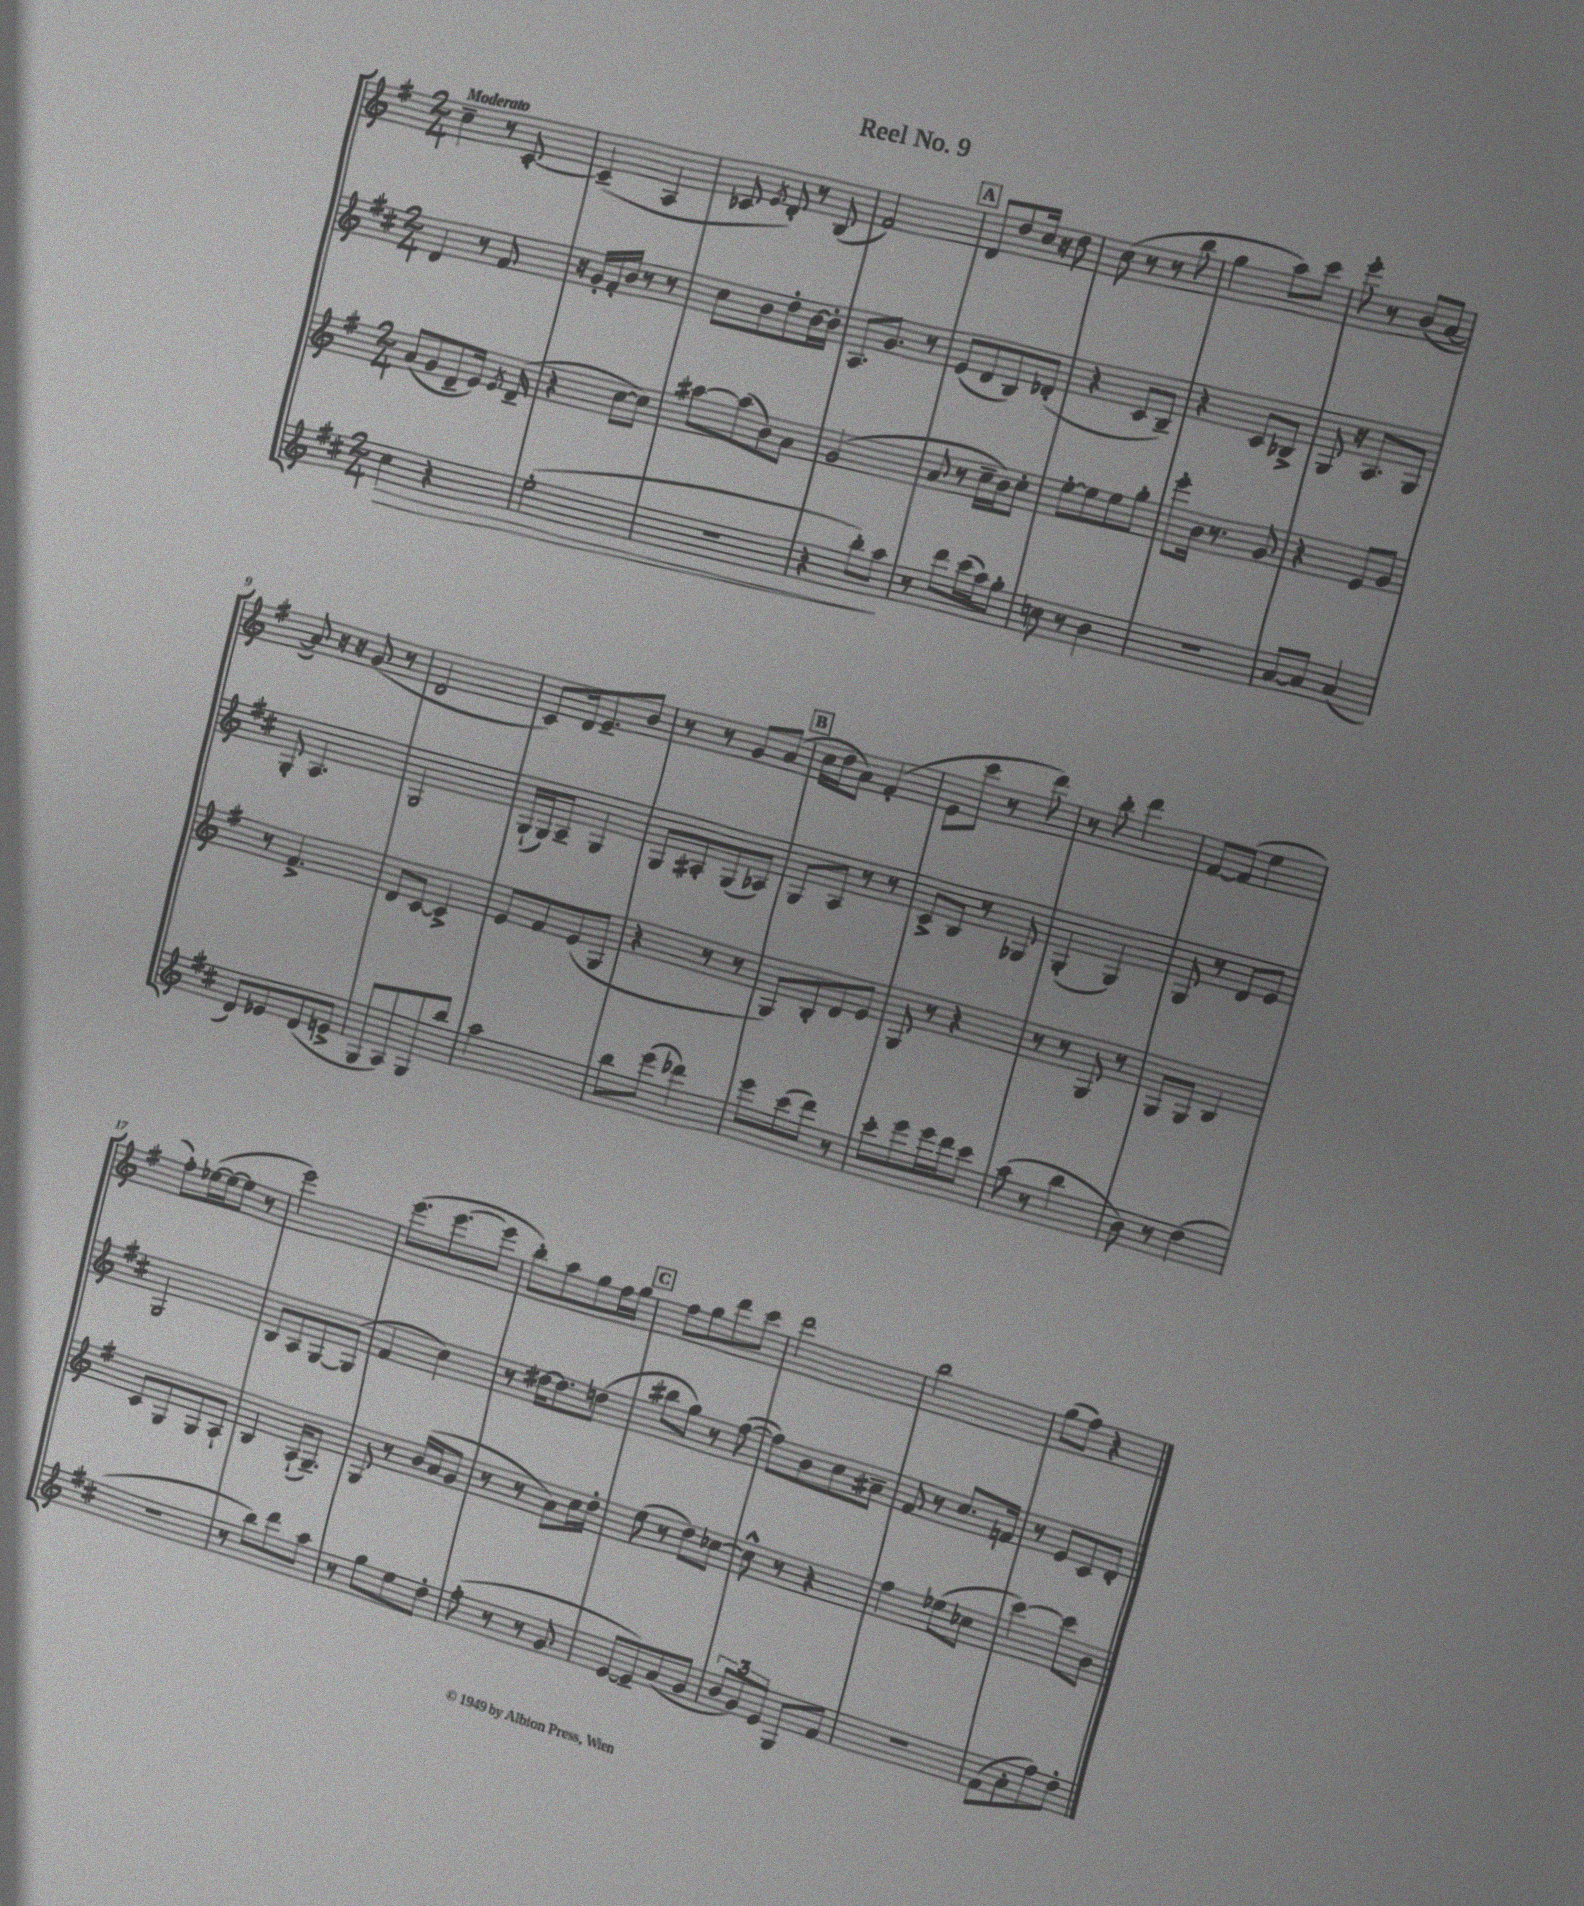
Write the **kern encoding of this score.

**kern	**kern	**kern	**kern
*staff4	*staff3	*staff2	*staff1
*clefG2	*clefG2	*clefG2	*clefG2
*k[f#c#]	*k[f#]	*k[f#c#]	*k[f#]
*M2/4	*M2/4	*M2/4	*M2/4
4cc#	(8a	4d	4cc~
.	8g	.	.
4r	8d~	8r	8r
.	16e)	8f#	[8c'
.	8qe	.	.
.	(16d~	.	.
=	=	=	=
(2ee'	4r	16r	(4c~]
.	.	16g'	.
.	.	16f#'	.
.	.	16b	.
.	[8cc	8r	4A
.	8cc])	8r	.
=	=	=	=
2r	[8aa#	8cc#	8c-
.	.	.	8qe
.	(8aa#]	8b	8d')
.	8b)	8dd'	8r
.	8a	[16b	(8B
.	.	16b']	.
=	=	=	=
4r	(2g	8.A	2f#)
.	.	8.g	.
8bb')	.	.	.
8aa	.	8r	.
=	=	=	=
8r	8a	(8e	8d
8ddd	8r	8d	8dd
(16ccc#	16cc~	8B)	16cc
16aa)	16b)	.	16r
8gg'	8cc'	(8d-'	8dd
=	=	=	=
8cc	[8ee'	4r	(8cc
8r	8ee]	.	8r
4b	8ee	8c#	8r
.	8gg'	8B~)	8bb
=	=	=	=
2r	8eee'	4r	4gg
.	16b	.	.
.	8.r	.	.
.	.	8c#	8aa)
.	8g	8B-^	8ccc
=	=	=	=
[8a	4r	8G	8eee'
8a]	.	16r	8r
.	.	8.A	.
(4a	8e	.	(8b
.	8g	8G	[8a
=	=	=	=
8d)	8r	8G'	8a])
8e-	4.f#^	4.A	16r
.	.	.	16r
(8d	.	.	(8g
8e^	.	.	8r
=	=	=	=
8G	8d	2G	2d
8A)	[8c	.	.
8G	4c^]	.	.
8bb	.	.	.
=	=	=	=
2aa	8e	(16G`	8c)
.	.	16G)	.
.	8f#	8A~	16d
.	.	.	8.e~
.	(8e	4G	.
.	8G	.	8b
=	=	=	=
8bb	4r	8G	8r
(8eee	.	8A#'	8r
4ddd-)	8r	(8G	8g
.	8r	8A-)	(8a
=	=	=	=
8eee	8G)	8G	16cc
.	.	.	16dd
(8ccc#	8B'	8A	8a)
8ddd)	8d	8r	(4f#'
8r	8e	8r	.
=	=	=	=
8ccc#'	8G	8c#^	8e
8eee	8r	8B	8ccc
16eee	4r	8r	8r
16ddd	.	.	.
8ccc#	.	8G-	8ddd)
=	=	=	=
(8aa	8r	(4G'	8r
8r	8r	.	8bb'
4bb	8G	4G)	4ddd
.	8r	.	.
=	=	=	=
8b)	8G	8G	[8f#
8r	8G	8r	(8f#]
(4dd	4B	8d	4ee
.	.	8e	.
=	=	=	=
2r	8c	2G	8ff#')
.	8G	.	([16ee-
.	.	.	16ee-_
.	8G	.	8ee-]
.	8A`	.	8r
=	=	=	=
8r	4B	8B	2eee)
8bb)	.	8A	.
8ddd	(16A`	[8G	.
.	8.G~)	.	.
8aa	.	(8G]	.
=	=	=	=
8r	8G	4f#	(8.eee
8gg	8r	.	.
.	.	.	[8.eee
8ee	(16b	4cc#)	.
.	16a	.	.
8dd'	8g	.	8eee]
=	=	=	=
(8ff#'	8r	8r	8bb')
8r	8r	[16dd#	8aa
.	.	8.dd#]	.
8r	8a)	.	8gg
8g	16cc	(8dd	16ff#
.	16dd'	.	16gg
=	=	=	=
[8e	(8ee	8bb#	8ff#
8e~])	8r	8gg)	8gg
(8a	8dd)	8r	8ddd
8g	[8cc-	([8ff#	8ccc
=	=	=	=
12b	8cc-^^]	8ff#])	2ddd
12g)	.	.	.
.	8r	8b	.
12e	.	.	.
8G	4r	8cc#	.
8f#	.	8a#~	.
=	=	=	=
2r	4ff#	8f#	2bb
.	.	8r	.
.	(8ee-	8.cc#	.
.	8cc-	.	.
.	.	16f	.
=	=	=	=
(8f#	[4ccc)	8r	(8gg
8a'	.	8e	8ff#)
8ff#)	8ccc]	8c#	4r
8dd'	8b	8d'	.
==	==	==	==
*-	*-	*-	*-
